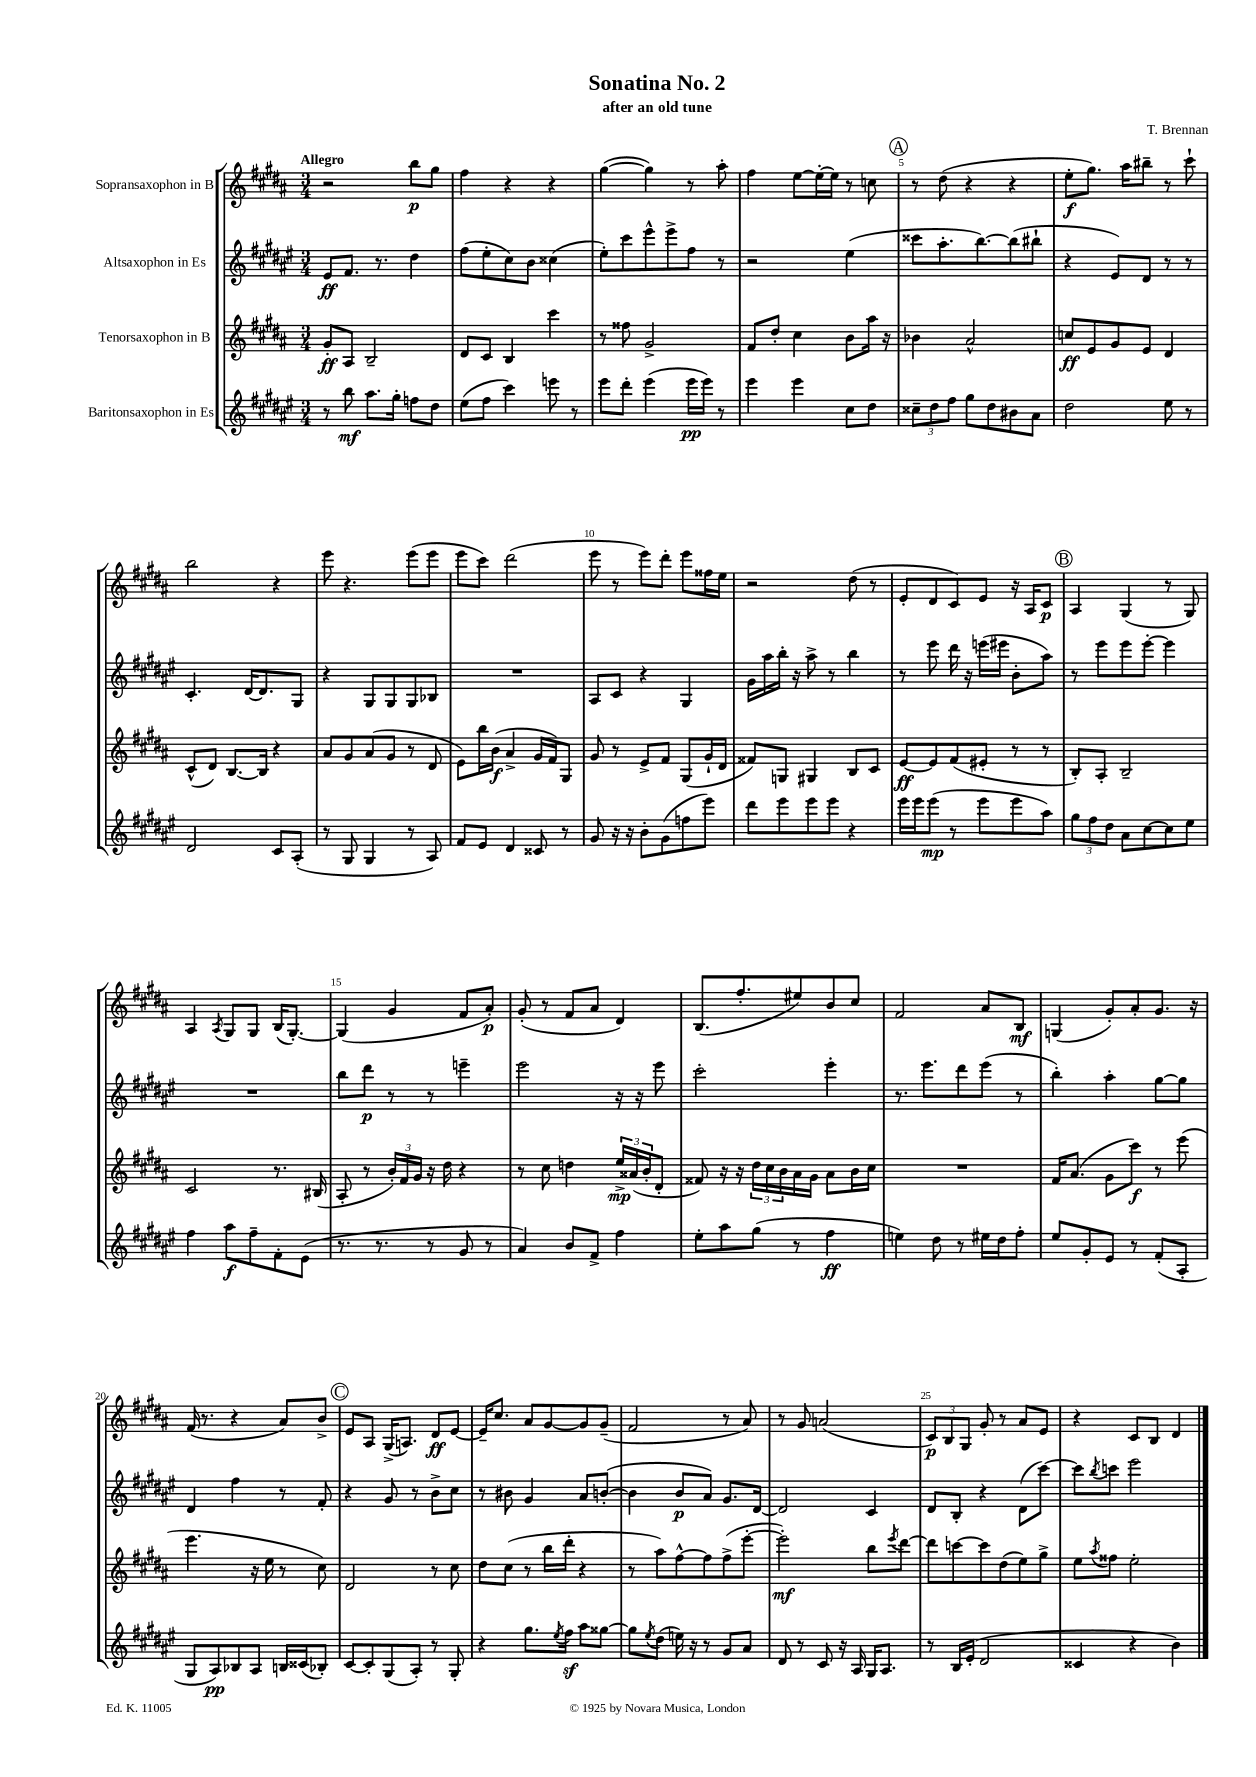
\header { title = "Sonatina No. 2" composer = "T. Brennan" subtitle = "after an old tune" }
<<
\new StaffGroup <<
\new Staff = "s0" \with { instrumentName = "Sopransaxophon in B" } {
    \clef treble \key b \major \numericTimeSignature \time 3/4 \tempo "Allegro"
    r2 b''8\p gis''8 |
    fis''4 r4 r4 |
    gis''4~( gis''4) r8 ais''8-. |
    fis''4 e''8~ e''16~-. e''16 r8 c''8 |
    \mark \markup { \circle "A" } r8 dis''8( r4 r4 |
    e''8-.\f gis''8.) ais''16 bis''8-- r8 cis'''8-! |
    b''2 r4 |
    e'''8 r4. e'''8( e'''8 |
    e'''8 cis'''8) dis'''2( |
    e'''8 r8 e'''8) dis'''8-. e'''8 fisis''16 e''16 |
    r2 dis''8( r8 |
    e'8-. dis'8 cis'8) e'8 r16 ais16 cis'8\p |
    \mark \markup { \circle "B" } ais4 gis4( r8 gis8) |
    ais4 \acciaccatura { ais8 } gis8 gis8 b16( gis8.~-.) |
    gis4( gis'4 fis'8 ais'8-.\p) |
    gis'8-.( r8 fis'8 ais'8 dis'4) |
    b8.( fis''8.-. eis''8) b'8 cis''8 |
    fis'2 ais'8 b8\mf |
    g4( gis'8-.) ais'8-. gis'8. r16 |
    fis'16( r8. r4 ais'8) b'8-> |
    \mark \markup { \circle "C" } e'8 ais8 gis16->( a8.) dis'8\ff e'8~ |
    e'16-- cis''8. ais'8 gis'8~ gis'8 gis'8--( |
    fis'2 r8 ais'8) |
    r8 gis'8 a'2( |
    \tuplet 3/2 { cis'8\p) b8 gis8 } gis'8-. r8 ais'8 e'8 |
    r4 cis'8 b8 dis'4 \bar "|." |
}
\new Staff = "s1" \with { instrumentName = "Altsaxophon in Es" } {
    \clef treble \key fis \major \numericTimeSignature \time 3/4
    eis'8\ff fis'8. r8. dis''4 |
    fis''8( eis''8-. cis''8) b'8 cisis''4( |
    eis''8-.) cis'''8 eis'''8-^ eis'''8-> fis''8 r8 |
    r2 eis''4( |
    \mark \markup { \circle "A" } cisis'''8 ais''8.-. b''8.~) b''8( bis''8-! |
    r4 eis'8) dis'8 r8 r8 |
    cis'4.-. dis'16~ dis'8. gis8 |
    r4 gis8 gis8 gis8 bes8 |
    R2. |
    ais8 cis'8 r4 gis4 |
    gis'16 ais''16 b''16-. r16 ais''8-> r8 b''4 |
    r8 eis'''8 dis'''16 r16 e'''16( eis'''16 b'8-. ais''8) |
    \mark \markup { \circle "B" } r8 eis'''8 eis'''8 eis'''8~-. eis'''4 |
    R2. |
    b''8 dis'''8\p r8 r8 e'''4-- |
    eis'''2 r16 r16 eis'''8 |
    cis'''2-. eis'''4-. |
    r8. eis'''8. dis'''8 eis'''8( r8 |
    b''4-.) ais''4-. gis''8~ gis''8 |
    dis'4 fis''4 r8 fis'8-. |
    \mark \markup { \circle "C" } r4 gis'8 r8 b'8-> cis''8 |
    r8 bis'8 gis'4 ais'8 b'8~-.( |
    b'4 b'8\p ais'8) gis'8. dis'16~ |
    dis'2 cis'4 |
    dis'8 b8-. r4 dis'8( cis'''8~) |
    cis'''8 \acciaccatura { b''8 } c'''8 eis'''2 \bar "|." |
}
\new Staff = "s2" \with { instrumentName = "Tenorsaxophon in B" } {
    \clef treble \key b \major \numericTimeSignature \time 3/4
    gis'8-.\ff ais8 b2-- |
    dis'8 cis'8 b4 cis'''4 |
    r8 fisis''8 gis'2-> |
    fis'8 dis''8-. cis''4 b'8 ais''16 r16 |
    \mark \markup { \circle "A" } bes'4 ais'2-^ |
    c''8\ff e'8 gis'8 e'8 dis'4 |
    cis'8-^( dis'8) b8.~ b16 r4 |
    ais'8 gis'8 ais'8( gis'8 r8 dis'8 |
    e'8) b''16 b'16\f( ais'4-> gis'16 fis'16) gis8 |
    gis'8 r8 e'8-> fis'8 gis8( gis'16-! dis'16 |
    fisis'8) g8 gis4 b8 cis'8 |
    e'8~\ff e'8 fis'8( eis'8-. r8 r8 |
    \mark \markup { \circle "B" } b8-.) ais8-. b2-- |
    cis'2 r8. bis16( |
    ais8-. r8 \tuplet 3/2 { b'16-.) fis'16 gis'16 } r16 dis''16 r4 |
    r8 cis''8 d''4 \tuplet 3/2 { e''16->\mp aisis'16( b'16-. } dis'8-. |
    fisis'8) r16 r16 \tuplet 3/2 { dis''16 cis''16 b'16 } ais'16 gis'16 ais'8 b'16 cis''16 |
    R2. |
    fis'16 ais'8.( gis'8 cis'''8\f) r8 e'''8( |
    e'''4. r16 e''16 r8 cis''8) |
    \mark \markup { \circle "C" } dis'2 r8 cis''8 |
    dis''8 cis''8( r8 b''16 dis'''16-. r4 |
    r8 ais''8) fis''8~-^ fis''8 fis''8->( e'''8~-. |
    e'''2-.\mf) b''8 \acciaccatura { e'''8 } dis'''8~ |
    dis'''8 c'''8~ c'''8 dis''8( e''8) gis''8-> |
    e''8 \acciaccatura { ais''8 } fisis''8 e''2-. \bar "|." |
}
\new Staff = "s3" \with { instrumentName = "Baritonsaxophon in Es" } {
    \clef treble \key fis \major \numericTimeSignature \time 3/4
    r8 b''8\mf ais''8. gis''16-. f''8 dis''8 |
    eis''8( fis''8 cis'''4) e'''8 r8 |
    eis'''8 dis'''8-. eis'''4( eis'''16\pp eis'''16) r8 |
    eis'''4 eis'''4 cis''8 dis''8 |
    \mark \markup { \circle "A" } \tuplet 3/2 { cisis''8-- dis''8 fis''8 } gis''8 dis''8 bis'8 ais'8 |
    dis''2 eis''8 r8 |
    dis'2 cis'8 ais8-.( |
    r8 gis8 gis4 r8 ais8) |
    fis'8 eis'8 dis'4 cisis'8 r8 |
    gis'8 r16 r16 b'8-. gis'8( f''8 eis'''8) |
    dis'''8 eis'''8 eis'''8 eis'''8 r4 |
    eis'''16 eis'''16 eis'''8\mp( r8 eis'''8 eis'''8 ais''8) |
    \mark \markup { \circle "B" } \tuplet 3/2 { gis''8 fis''8 dis''8 } ais'8 cis''8~ cis''8 eis''8 |
    fis''4 ais''8\f fis''8-- fis'8-. eis'8( |
    r8. r8. r8 gis'8 r8 |
    ais'4) b'8 fis'8-> fis''4 |
    eis''8-. ais''8 gis''8( r8 fis''4\ff |
    e''4) dis''8 r8 eis''16 dis''16 fis''8-. |
    eis''8 gis'8-. eis'8 r8 fis'8-.( ais8-. |
    gis8 ais8\pp) bes8 ais8 b16 cisis'16( bes8-.) |
    \mark \markup { \circle "C" } cis'8~ cis'8-. gis8( ais8-.) r8 gis8-. |
    r4 gis''8. \acciaccatura { eis''8 } fis''16\sf ais''8 gisis''8~ |
    gisis''8 \acciaccatura { eis''8 } dis''8( e''16) r16 r8 gis'8 ais'8 |
    dis'8 r8 cis'8 r16 ais16 gis16 ais8. |
    r8 b16 eis'16-.( dis'2 |
    cisis'4 r4 b'4) \bar "|." |
}
>>
>>
\layout { \context { \Score \override BarNumber.break-visibility = ##(#f #t #t) barNumberVisibility = #(every-nth-bar-number-visible 5) } }
